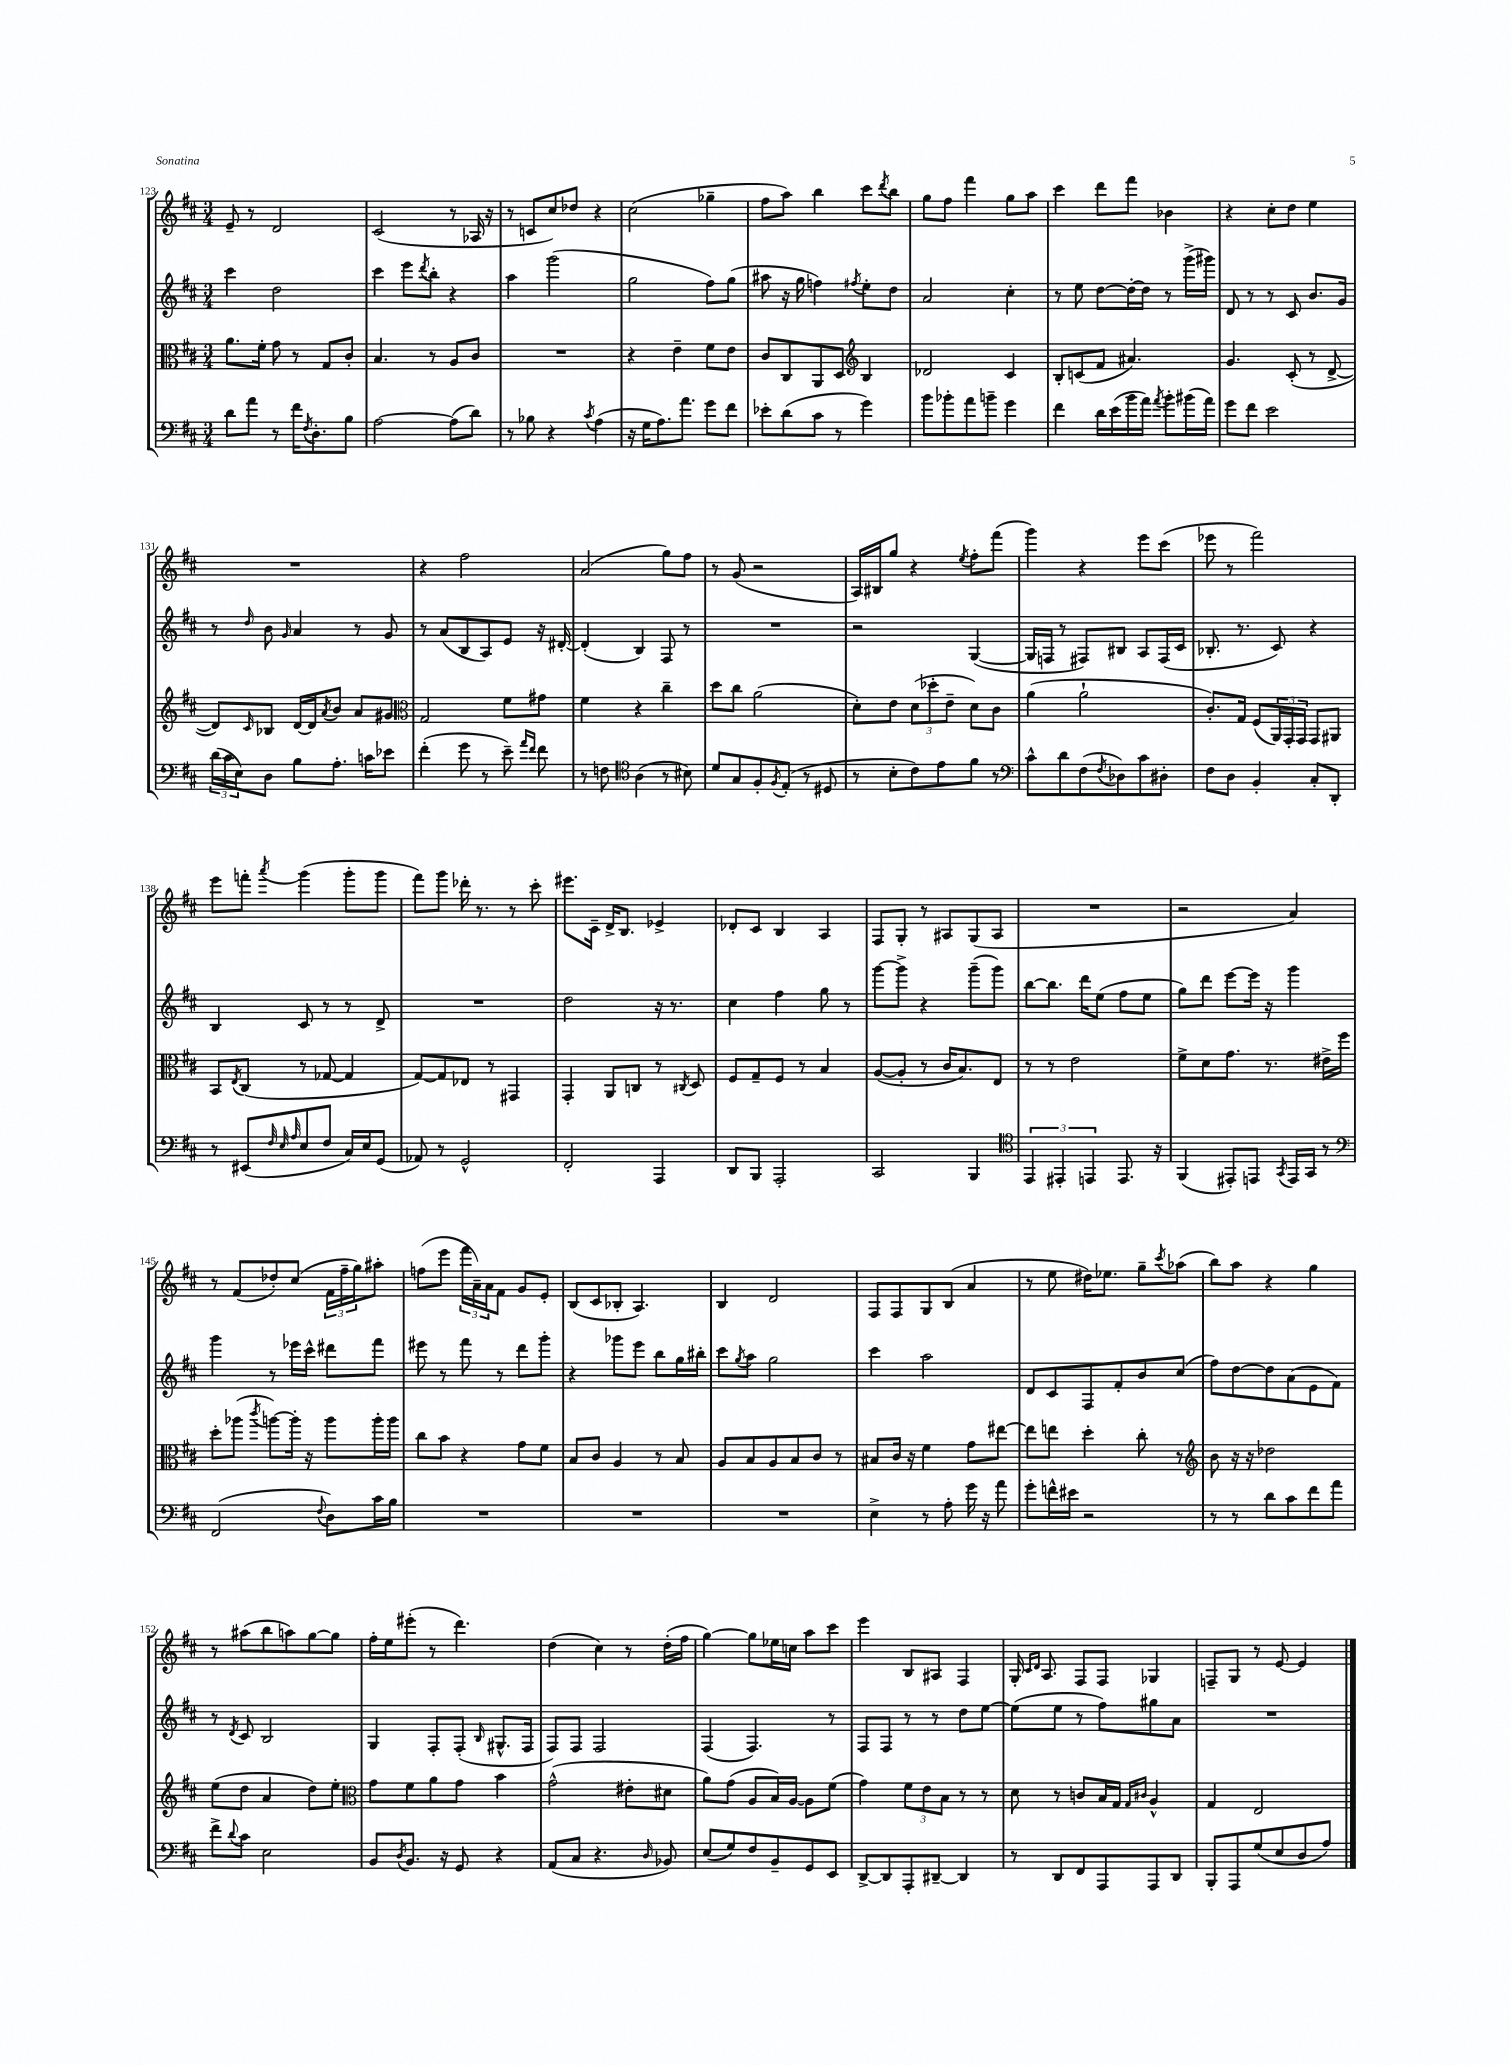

**kern	**kern	**kern	**kern
*part4	*part3	*part2	*part1
*staff4	*staff3	*staff2	*staff1
*clefF4	*clefC3	*clefG2	*clefG2
*k[f#c#]	*k[f#c#]	*k[f#c#]	*k[f#c#]
*M3/4	*M3/4	*M3/4	*M3/4
=123	=123	=123	=123
8d\L	8.a\L	4ccc#\	8e~/
8a\J	.	.	8r
.	16f#'\Jk	.	.
8r	8g\	2dd\	2d/
16f#\KL	8r	.	.
8qF#/	.	.	.
8.D'\	.	.	.
.	8G/L	.	.
8B\J	8c#'/J	.	.
=124	=124	=124	=124
[2A\	4.B/	4ccc#\	(2c#/
.	.	8eee\L	.
.	.	8qddd/	.
.	8r	8bb'\J	.
(8A\L]	8A/L	4r	8r
8d\J)	8c#/J	.	16A-X/
.	.	.	16r
=125	=125	=125	=125
8r	2.r	4aa\	8r
8B-X\	.	.	8cn/L
4r	.	(2ggg\	8cc#/)
.	.	.	8dd-X/J
8qc#/	.	.	.
(4A\	.	.	4r
=126	=126	=126	=126
16r	4r	2gg\	(2cc#\
16G\KL	.	.	.
8.A\)	.	.	.
.	4e~\	.	.
8.a\J	.	.	.
8g\L	8f#\L	8ff#\L)	4gg-X~\
8f#\J	8e\J	(8gg\J	.
=127	=127	=127	=127
8e-X'\L	8c#/L	8aa#X\	8ff#\L
(8d\	8C#/	16r	8aa\J)
.	.	16gg\	.
8c#\J	8AA/	4ffn\)	4bb\
8r	8D/J	.	.
*	*clefG2	*	*
.	.	8qff#X/	.
4g\)	4B/	8ee'\L	8ccc#\L
.	.	.	8qddd/
.	.	8dd\J	8bb\J
=128	=128	=128	=128
8b\L	2d-X/	2a/	8gg\L
8b-X'\	.	.	8ff#\J
8a\	.	.	4fff#\
8bn~\J	.	.	.
4g\	4c#/	4cc#'\	8gg\L
.	.	.	8aa\J
=129	=129	=129	=129
4f#\	8B'/L	8r	4ccc#\
.	(8cn/	8ee\	.
16d\LL	8f#/J	[8dd\L	8ddd\L
(16e\	.	.	.
16b\	4.a#X/)	16dd'\L_	8fff#\J
16a\JJ)	.	16dd\JJ]	.
8qa/	.	.	.
8b'\L	.	8r	4b-X\
(16b#X\L	.	(16ggg^\LL	.
16a\JJ)	.	16ggg#X\JJ)	.
=130	=130	=130	=130
8g\L	4.g/	8d/	4r
8f#\J	.	8r	.
2e\	.	8r	8cc#'\L
.	(8c#'/	8c#/	8dd\J
.	8r	8.b/L	4ee\
.	[8d^/	.	.
.	.	16g/Jk	.
!!LO:LB:g=z
=131	=131	=131	=131
(24d\LL	8d/L])	8r	2.r
24c#\	.	.	.
24E\J)	.	.	.
.	16qqc#/	16qqdd/	.
8D\J	8B-X/J	8b\	.
.	.	16qqg/	.
8B\L	[16d/LL	4a/	.
.	16d/J]	.	.
.	8qa/	.	.
8.A'\J	8b/J	.	.
.	8a/L	8r	.
16cn\KL	.	.	.
8e-X\J	8g#X/J	8g/	.
=132	=132	=132	=132
*	*clefC3	*	*
(4f#'\	2G/	8r	4r
.	.	(8a/L	.
8g\	.	8B/	2ff#\
8r	.	8A/)	.
8e~\)	8f#\L	8e/J	.
16qqa/LL	.	.	.
16qqf#/JJ	.	.	.
8f#\	8g#X\J	16r	.
.	.	[16d#X'/	.
=133	=133	=133	=133
8r	4f#\	(4d#'/]	(2a/
8Fn\	.	.	.
*clefC4	*	*	*
(4A\	4r	4B/)	.
8r	4cc#~\	8F#/	8gg\L)
8B#X\)	.	8r	8ff#\J
=134	=134	=134	=134
8d/L	8dd\L	2.r	8r
8G/	8cc#\J	.	(8g/
8F#'/	(2a\	.	2r
8qF#/	.	.	.
(8E'/J	.	.	.
8r	.	.	.
8D#X/	.	.	.
=135	=135	=135	=135
8r	8d'\L)	2r	16A/LL)
.	.	.	16B#X/J
8B'\L	8e\J	.	8gg/J
8c#\)	(12d\L	.	4r
.	12dd-X'\	.	.
8e\	.	.	.
.	12e~\J	.	.
.	.	.	8qee/
8f#\J	8d\L)	([4G/	8ff#'\L
8r	8c#\J	.	(8fff#\J
=136	=136	=136	=136
*clefF4	*	*	*
8c#^^\L	(4a\	16G/LL]	4ggg\)
.	.	16Fn/JJ	.
8d\	.	8r	.
(8F#\	2a`\	8F#X/L)	4r
8qF#/	.	.	.
8D-X\)	.	8B#X/J	.
8c#\	.	8A/L	8eee\L
8D#X'\J	.	(16F#/L	(8ccc#\J
.	.	16c#/JJ	.
=137	=137	=137	=137
8F#\L	8.c#'/L)	8.B-X'/	8eee-X\
8D\J	.	.	8r
.	16G/Jk	8.r	.
4BB'/	(8F#/L	.	2fff#\)
.	24AA/L)	8c#/)	.
.	24GG'/	.	.
.	24GG/JJ	.	.
8C#'/L	8GG/L	4r	.
8DD'/J	8AA#X/J	.	.
!!LO:LB:g=z
=138	=138	=138	=138
8r	8BB/L	4B/	8eee\L
.	8qE/	.	.
(8EE#X/L	(8C#/J	.	8fffn'\J
32qqF#/	.	.	.
32qqE/	.	.	.
32qqA/	.	.	8qaaa/
8E/	8r	8c#/	(4ggg\
8F#/J	[8G-X/	8r	.
16C#/LL)	4G-/]	8r	8ggg'\L
16E/J	.	.	.
(8GG/J	.	8d^/	8ggg\J
=139	=139	=139	=139
8AA-X/)	[8G/L)	2.r	8fff#\L)
8r	8G/]	.	8ggg\J
2GG^^/	8E-X/J	.	16ddd-X'\
.	.	.	8.r
.	8r	.	.
.	4GG#X/	.	8r
.	.	.	8ccc#'\
=140	=140	=140	=140
2FF#'/	4GG'/	2dd\	8.eee#X\L
.	.	.	16c#~\Jk
.	8AA/L	.	16d^/KL
.	.	.	8.B/J
.	8Cn/J	.	.
4AAA/	8r	16r	4e-X^/
.	.	8.r	.
.	8qC#X/	.	.
.	8D/	.	.
=141	=141	=141	=141
8DD/L	8F#/L	4cc#\	8d-X'/L
8BBB/J	8G~/	.	8c#/J
2AAA'/	8F#/J	4ff#\	4B/
.	8r	.	.
.	4B/	8gg\	4A/
.	.	8r	.
=142	=142	=142	=142
2CC#/	([8A/L	[8ggg\L	8F#/L
.	8A'/J]	8ggg^\J]	8G'/J
.	8r	4r	8r
.	16c#/KL	.	8A#X/L
.	8.B/)	.	.
4BBB/	.	(8ggg~\L	(8G/
.	8E/J	8ggg\J)	8A#/J
=143	=143	=143	=143
*clefC4	*	*	*
6EE/	8r	[8bb\L	2.r
.	8r	8.bb\J]	.
6EE#X'/	.	.	.
.	2e\	.	.
.	.	16ddd\KL	.
6EEn/	.	.	.
.	.	(8ee\J	.
8.EE/	.	8ff#\L	.
.	.	8ee\J	.
16r	.	.	.
=144	=144	=144	=144
(4FF#/	8f#^\L	8gg\L)	2r
.	8d\	8ddd\J	.
8EE#X'/L)	8.g\J	[8eee\L	.
8EEn/J	.	16eee\Jk]	.
.	8.r	16r	.
8qGG/	.	.	.
16EE/LL	.	4ggg\	4a/)
16GG/JJ	.	.	.
8r	16e#X^\LL	.	.
.	16ff#\JJ	.	.
!!LO:LB:g=z
=145	=145	=145	=145
*clefF4	*	*	*
(2FF#/	8dd'\L	4ggg\	8r
.	(8aa-X\J	.	(8f#/L
.	8qccc#/	.	.
.	[8aan\L)	8r	8dd-X'/)
.	16aa'\Jk]	16eee-X\LL	(8cc#/J
.	16r	16ccc#^^\JJ	.
8qqF#/	.	.	.
8D\L)	8aa\L	8ddd#X\L	24f#\LL
.	.	.	24ff#~\
.	.	.	24gg\J)
16c#\L	16aa'\L	8fff#\J	8aa#X'\J
16B\JJ	16aa\JJ	.	.
=146	=146	=146	=146
2.r	8cc#\L	8eee#X\	(8ffn\L
.	8b\J	8r	8eee\J
.	4r	8fff#\	24fff#\LL
.	.	.	24a~\)
.	.	.	24a\J
.	.	8r	8f#\J
.	8g\L	8ddd\L	8g/L
.	8f#\J	8ggg'\J	8e'/J
=147	=147	=147	=147
2.r	8B/L	4r	(8B/L
.	8c#/J	.	8c#/
.	4A/	8ggg-X\L	8B-X'/J
.	.	8eee\J	4.A/)
.	8r	8bb\L	.
.	8B/	16gg\L	.
.	.	16bb#X'\JJ	.
=148	=148	=148	=148
2.r	8A/L	8ccc#\L	4B/
.	.	8qgg/	.
.	8B/	8aa\J	.
.	8A/	2gg\	2d/
.	8B/	.	.
.	8c#/J	.	.
.	8r	.	.
=149	=149	=149	=149
4E^\	8B#X/L	4ccc#\	8F#/L
.	16c#/Jk	.	8F#/
.	16r	.	.
8r	4f#\	2aa\	8G/
8A'\	.	.	(8B/J
16g\	8g\L	.	4a/
16r	.	.	.
8a\	[8ee#X\J	.	.
=150	=150	=150	=150
8g'\L	8ee#\L]	8d/L	8r
16fn^^\L	8een\J	8c#/	8ee\
16e#X\JJ	.	.	.
2r	4dd'\	8F#/	16dd#X\KL)
.	.	.	8.ee-X\J
.	.	8f#'/	.
.	8cc#'\	8b/	8gg~\L
.	.	.	8qccc#/
.	8r	(8cc#/J	(8aa-X\J
=151	=151	=151	=151
*	*clefG2	*	*
8r	8b\	8ff#\L)	8bb\L)
8r	16r	[8dd\	8aa\J
.	16r	.	.
8d\L	2dd-X\	8dd\]	4r
8c#\	.	(8a\	.
8f#\	.	8e\	4gg\
8a\J	.	8f#\J)	.
!!LO:LB:g=z
=152	=152	=152	=152
8f#^\L	(8ee\L	8r	8r
8qqd/	.	8qd/	.
8c#\J	8dd\J	8c#/	(8aa#X\L
2E\	4a/	2B/	8bb\
.	.	.	8aan\)
.	8dd\L)	.	[8gg\
.	8ee'\J	.	8gg\J]
=153	=153	=153	=153
*	*clefC3	*	*
8BB/L	8g\L	4G/	16ff#'\LL
.	.	.	16ee\J
8qD/	.	.	.
8.BB/J	8f#\	.	(8eee#X'\J
.	8a\	8F#'/L	8r
16r	.	.	.
8GG/	8g\J	(8F#'/J	4.ddd\)
.	.	16qqB/	.
4r	4b\	8.G#X^^/L	.
.	.	16F#/Jk	.
=154	=154	=154	=154
(8AA/L	(2g^^\	8F#/L)	(4dd\
8C#/J	.	8F#/J	.
4.r	.	2F#/	4cc#\)
.	8e#X'\L	.	8r
16qqD/	.	.	.
8BB-X/)	8d#X\J	.	(16dd'\LL
.	.	.	16ff#\JJ
=155	=155	=155	=155
(8E/L	8a\L)	(4F#/	[4gg\)
8G/)	(8g\J	.	.
8F#/	8A/L	4.F#/)	8gg\L]
8BB~/	16B/L)	.	16ee-X\L
.	[16A/JJ	.	16ccn\JJ
8GG/	8A\L]	.	8aa\L
8EE/J	(8f#\J	8r	8ccc#\J
=156	=156	=156	=156
[8DD^/L	4g\)	8F#/L	4eee\
8DD/]	.	8F#/J	.
8AAA'/	12f#\L	8r	8B/L
.	12e\	.	.
[8DD#X~/J	.	8r	8A#X/J
.	12B\J	.	.
4DD#/]	8r	8dd\L	4F#/
.	8r	[8ee\J	.
=157	=157	=157	=157
8r	8d\	(8ee\L]	16G'/
.	.	.	16qqc#/LL
.	.	.	16qqd/JJ
.	.	.	8.A/
8DD/L	8r	8ee\J	.
8FF#/	8cn/L	8r	8F#/L
8AAA/	16B/L	8ff#\L)	8F#/J
.	16G/JJ	.	.
.	16qqG/LL	.	.
.	16qqc#X/JJ	.	.
8AAA/	4A^^/	8gg#X\	4G-X/
8DD/J	.	8a\J	.
=158	=158	=158	=158
8BBB'/L	4G/	2.r	8Fn~/L
8AAA/	.	.	8G/J
(8G/	2E/	.	8r
8E/	.	.	[8e/
8D/	.	.	4e/]
8A/J)	.	.	.
==	==	==	==
*-	*-	*-	*-
